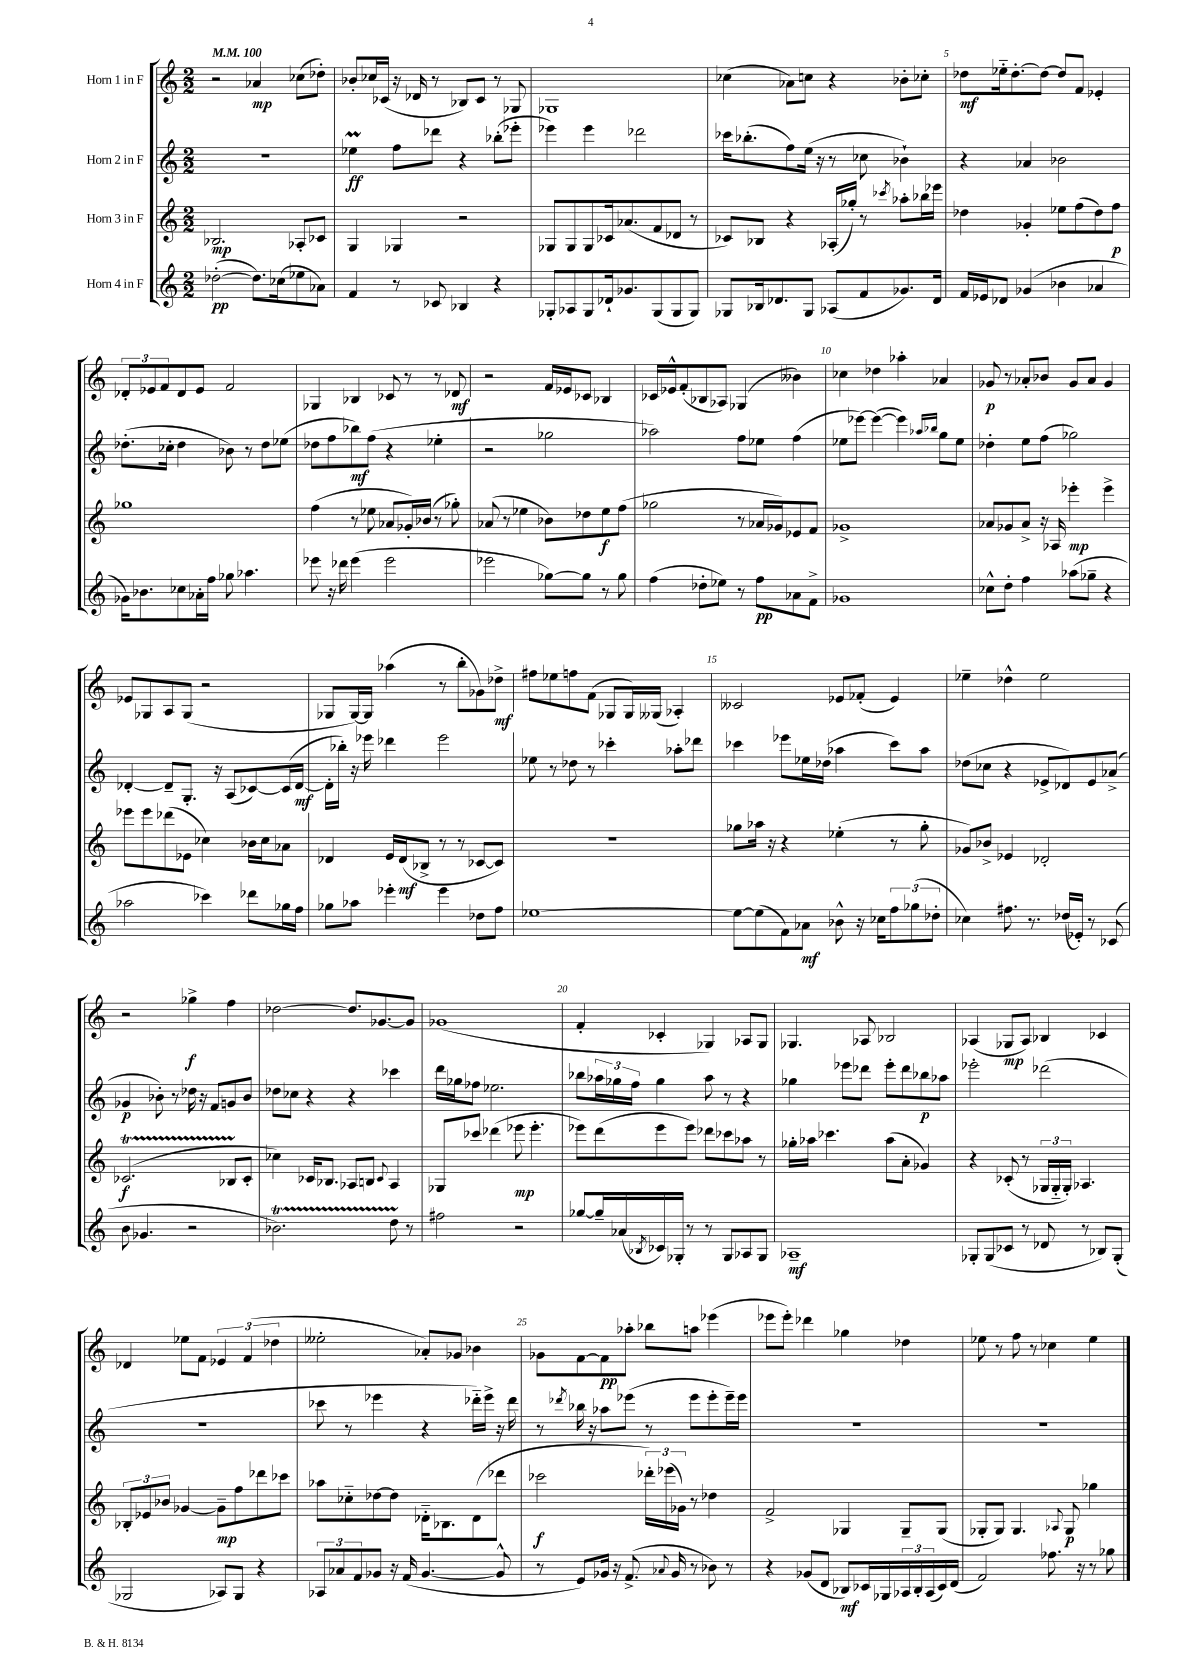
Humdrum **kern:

**kern	**kern	**kern	**kern
*staff4	*staff3	*staff2	*staff1
*clefG2	*clefG2	*clefG2	*clefG2
*k[]	*k[]	*k[]	*k[]
*M2/2	*M2/2	*M2/2	*M2/2
*MM100	*MM100	*MM100	*MM100
([2dd-'	2.B-	1r	2r
8.dd-])	.	.	4a-
(16cc-	.	.	.
8ee-	8A-'	.	(8cc-
8a-)	8c-	.	8dd-')
=	=	=	=
4f	4G	4ee-	8b-'
.	.	.	16cc-
.	.	.	(16c-
8r	4G-	8ff	16r
.	.	.	16d-
8c-	.	8ddd-	8r
4B-	2r	4r	8B-)
.	.	.	8c-
4r	.	(8bb-'	8r
.	.	8eee-'	8G-
=	=	=	=
8G-'	8G-	4eee-)	1G-
8A-	8G-	.	.
8G-	8G-	4eee-	.
16d-`	16c-	.	.
8.g-	(8.a-	.	.
.	.	2ddd-	.
(8G-	8f	.	.
8G-	8d-	.	.
8G-)	8r	.	.
=	=	=	=
8G-	8c-)	16ccc-	(4cc-
.	.	(8.bb-'	.
16B-	8B-	.	.
8.d-	.	.	.
.	4r	8ff)	8a-)
8G-	.	(16ee	8cc
.	.	16r	.
(8A-	(16A-'	8r	4r
.	16gg-')	.	.
8f	8r	8cc-	.
.	8qccc-	.	.
8.g-)	8aa-'	4b-`)	8b-'
.	16bb-	.	8cc-'
16d-	16eee-	.	.
=	=	=	=
16f	4dd-	4r	8dd-
16e-	.	.	.
8d-	.	.	16ee-'~
.	.	.	[8.dd-'
(4g-	4g-'	4a-	.
.	.	.	8dd-_
4b-	8ee-	2b-	8dd-]
.	(8ff	.	8f
4a-	8dd-)	.	4e-'
.	8ff	.	.
=	=	=	=
16g-)	1gg-	(8.dd-'	12d-'
8.b-	.	.	.
.	.	.	12e-
.	.	.	12f
.	.	16cc-'	.
8cc-	.	4dd-	8d-
16a-'	.	.	8e-
16ff	.	.	.
8gg-	.	8b-)	2f
4.aa-	.	8r	.
.	.	8dd-	.
.	.	(8ee-	.
=	=	=	=
8eee-	(4ff	8dd-	4G-
16r	.	8ff	.
16ddd-	.	.	.
(4eee-	8r	8bb-)	4B-
.	8ee-	(8ff	.
2eee-	8a-	4r	8c-
.	16g-')	.	8r
.	(16b-	.	.
.	8r	4ee-'	8r
.	8gg-')	.	8d-
=	=	=	=
2eee-	(8a-	2r	2r
.	8r	.	.
.	4ee-	.	.
[8gg-)	8b-)	2gg-	16f
.	.	.	16e-
8gg-]	8dd-	.	8c-
8r	8ee-	.	4B-
8gg-	(8ff	.	.
=	=	=	=
(4ff	2gg-	2aa-)	16c-
.	.	.	16e-^^
.	.	.	(8f'
8dd-'	.	.	8B-
8ee-)	.	.	8A-)
8r	8r	8ff	(4G-
8ff	16a-	8ee-	.
.	16g-)	.	.
8a-	8e-	(4ff	4b--)
8f^	8f	.	.
=	=	=	=
1g-	1g-^	8ee-	4cc-
.	.	[8eee-)	.
.	.	(4eee-_	4dd-
.	.	4eee-])	4aa-'
.	.	16qqaa-	.
.	.	16qqbb-	.
.	.	8gg	4a-
.	.	8ee-	.
=	=	=	=
8cc-^^	8a-	4dd-'	8g-
8dd'	8g-	.	8r
4ff	8a-^	8ee	8a-'
.	16r	(8ff	8b-
.	16A-	.	.
(8aa-	4eee-'	2gg-)	8g-
8gg-~	.	.	8a-
4r	4eee-^	.	4g-
=	=	=	=
2aa-	8eee-	[4d-'	8e-
.	8eee-	.	8G-
.	(8ddd-	8d-~]	8A
.	8e-	8.G'	(8G-
4ccc-)	4cc-)	.	2r
.	.	16r	.
.	.	(8A	.
8ddd-	16b-	[8c-)	.
.	16cc-	.	.
16gg-	8a-	(16c-]	.
16ff	.	[16d-	.
=	=	=	=
8gg-	4d-	16d-']	8G-
.	.	16bb-')	.
8aa-	.	16r	[16G-)
.	.	16eee-	16G-]
4eee-'	16e	4ddd-	(4aa-
.	(16d-	.	.
.	8B-^	.	.
4eee-	8r	2eee-	8r
.	8r	.	8bb'
8dd-	[8c-	.	8g-)
8ff	8c-])	.	8dd-^
=	=	=	=
[1ee-	1r	8ee-	8ff#
.	.	8r	8ee-
.	.	8dd-	8ff
.	.	8r	(8f
.	.	4ccc-'	8G-
.	.	.	16G-)
.	.	.	(16G--
.	.	8aa-'	4A-')
.	.	8ddd-	.
=	=	=	=
8ee-_	8gg-	4ccc-	2c--
(8ee-]	16aa-	.	.
.	16r	.	.
8f)	4r	8eee-	.
8a-	.	16ee-	.
.	.	(16dd-	.
8b-^^	(4ee-'	4aa-	8e-
16r	.	.	(8f-'
16cc-	.	.	.
12ff	8r	8ccc-)	4e-)
(12gg-	.	.	.
.	8gg-'	8aa-	.
12dd-'	.	.	.
=	=	=	=
4cc-)	8g-)	(8dd-	4ee-~
.	8b-^	8cc-	.
8.ff#	4e-	4r	4dd-^^
8.r	.	.	.
.	2d-'	8e-^	2ee-
(16dd-	.	8d-)	.
16e-')	.	.	.
8r	.	8e-	.
(8c-	.	(8a-^	.
=	=	=	=
8b	(2.c-	4g-	2r
4.g-	.	.	.
.	.	8b-')	.
.	.	8r	.
2r	.	16dd-	4gg-^
.	.	16r	.
.	.	8f	.
.	8B-	8g	4ff
.	8c-'	8b-	.
=	=	=	=
2.b-)	4cc-)	8dd-	[2dd-
.	.	8cc-	.
.	16c-	4r	.
.	8.B-	.	.
.	8A-	4r	8.dd-]
.	8B	.	.
.	.	.	[8.g-
.	8qqc-	.	.
8dd	4A-	4ccc-	.
8r	.	.	8g-]
=	=	=	=
2ff#	8G-	16ddd	(1g-
.	.	16gg-	.
.	8ccc-	8ff-	.
.	(4ddd-	2.ee-	.
2r	8eee-	.	.
.	4.eee-'	.	.
=	=	=	=
[8gg-	8eee-)	8bb-	4f'
16gg-~]	(8ddd	24aa-	.
.	.	24gg-	.
(16a-	.	.	.
.	.	24ff	.
8qB-	.	.	.
16c-)	8eee-	4gg-	4c-'
16G-'	.	.	.
8r	8eee-)	.	.
8r	8ddd-	8aa-	4G-)
8G-	8ccc-	8r	.
8A-	8aa-	4r	8A-
8G-	8r	.	8G-
=	=	=	=
1A-~	16gg-'	4gg-	4.G-
.	16aa-	.	.
.	4.ccc-	.	.
.	.	8eee-	.
.	.	8ddd-	8A-
.	(8aa-	8eee-'	2B-
.	8a'	8ddd-	.
.	4g-)	8bb-	.
.	.	8aa-	.
=	=	=	=
8G-'	4r	2eee-'	(4A-
(8G-	.	.	.
8c-	(8c-'	.	8G-
8r	8r	.	8A-)
8d-	24G-	(2ddd-	4B-
.	24G-'~	.	.
.	24G-')	.	.
8r	4.A-	.	.
8B-)	.	.	4c-
(8G-'	.	.	.
=	=	=	=
2G-	12B-'	1r	4d-
.	12e-	.	.
.	12b-	.	.
.	[4g-	.	8ee-
.	.	.	8f
8A-)	8g-~]	.	6e-
8G-	8ff	.	.
.	.	.	(6f
4r	8ddd-	.	.
.	.	.	6dd-
.	8ccc-	.	.
=	=	=	=
12A-	8aa-	8ccc-	2ee--'
12a-	.	.	.
.	8cc-'~	8r	.
12f	.	.	.
8g-	[8dd-	4eee-	.
16r	8dd-]	.	.
(16f	.	.	.
[4.g-	16d-'~	4r	8a-')
.	8.B-	.	.
.	.	.	8g-
.	(8d-	16ddd-'~)	4b-
.	.	16eee-^	.
8g-^^]	8ddd-	16r	.
.	.	16ddd-	.
=	=	=	=
8r	2ccc-	8r	8g-
.	.	8qddd-	.
8e)	.	16bb-	[8f
.	.	16r	.
16g-	.	8aa-	8f]
16r	.	.	.
(8.f^	.	(8eee-	8aa-'
.	24ddd-')	8r	8bb-
.	(24eee-	.	.
8qqa-	.	.	.
16g-	.	.	.
.	24g-)	.	.
8r	8r	8eee-	8aa
8b-)	4dd-	8eee-'	(4eee-
8r	.	16eee-~)	.
.	.	16eee-	.
=	=	=	=
4r	2f^	1r	8eee-
.	.	.	8eee-')
(8g-	.	.	4ddd-
8d	.	.	.
8B-)	4G-	.	4gg-
16c-	.	.	.
16G-	.	.	.
24A-	8G-~	.	4dd-
24B-'	.	.	.
(24A-	.	.	.
16c-)	(8G-	.	.
(16d	.	.	.
=	=	=	=
2f)	8G-'	1r	8ee-
.	8G-)	.	8r
.	4.G-	.	8ff
.	.	.	8r
8.ff-	.	.	4cc-
.	8qqA-	.	.
.	8G-	.	.
16r	.	.	.
8r	4gg-	.	4ee-
8gg-	.	.	.
==	==	==	==
*-	*-	*-	*-
